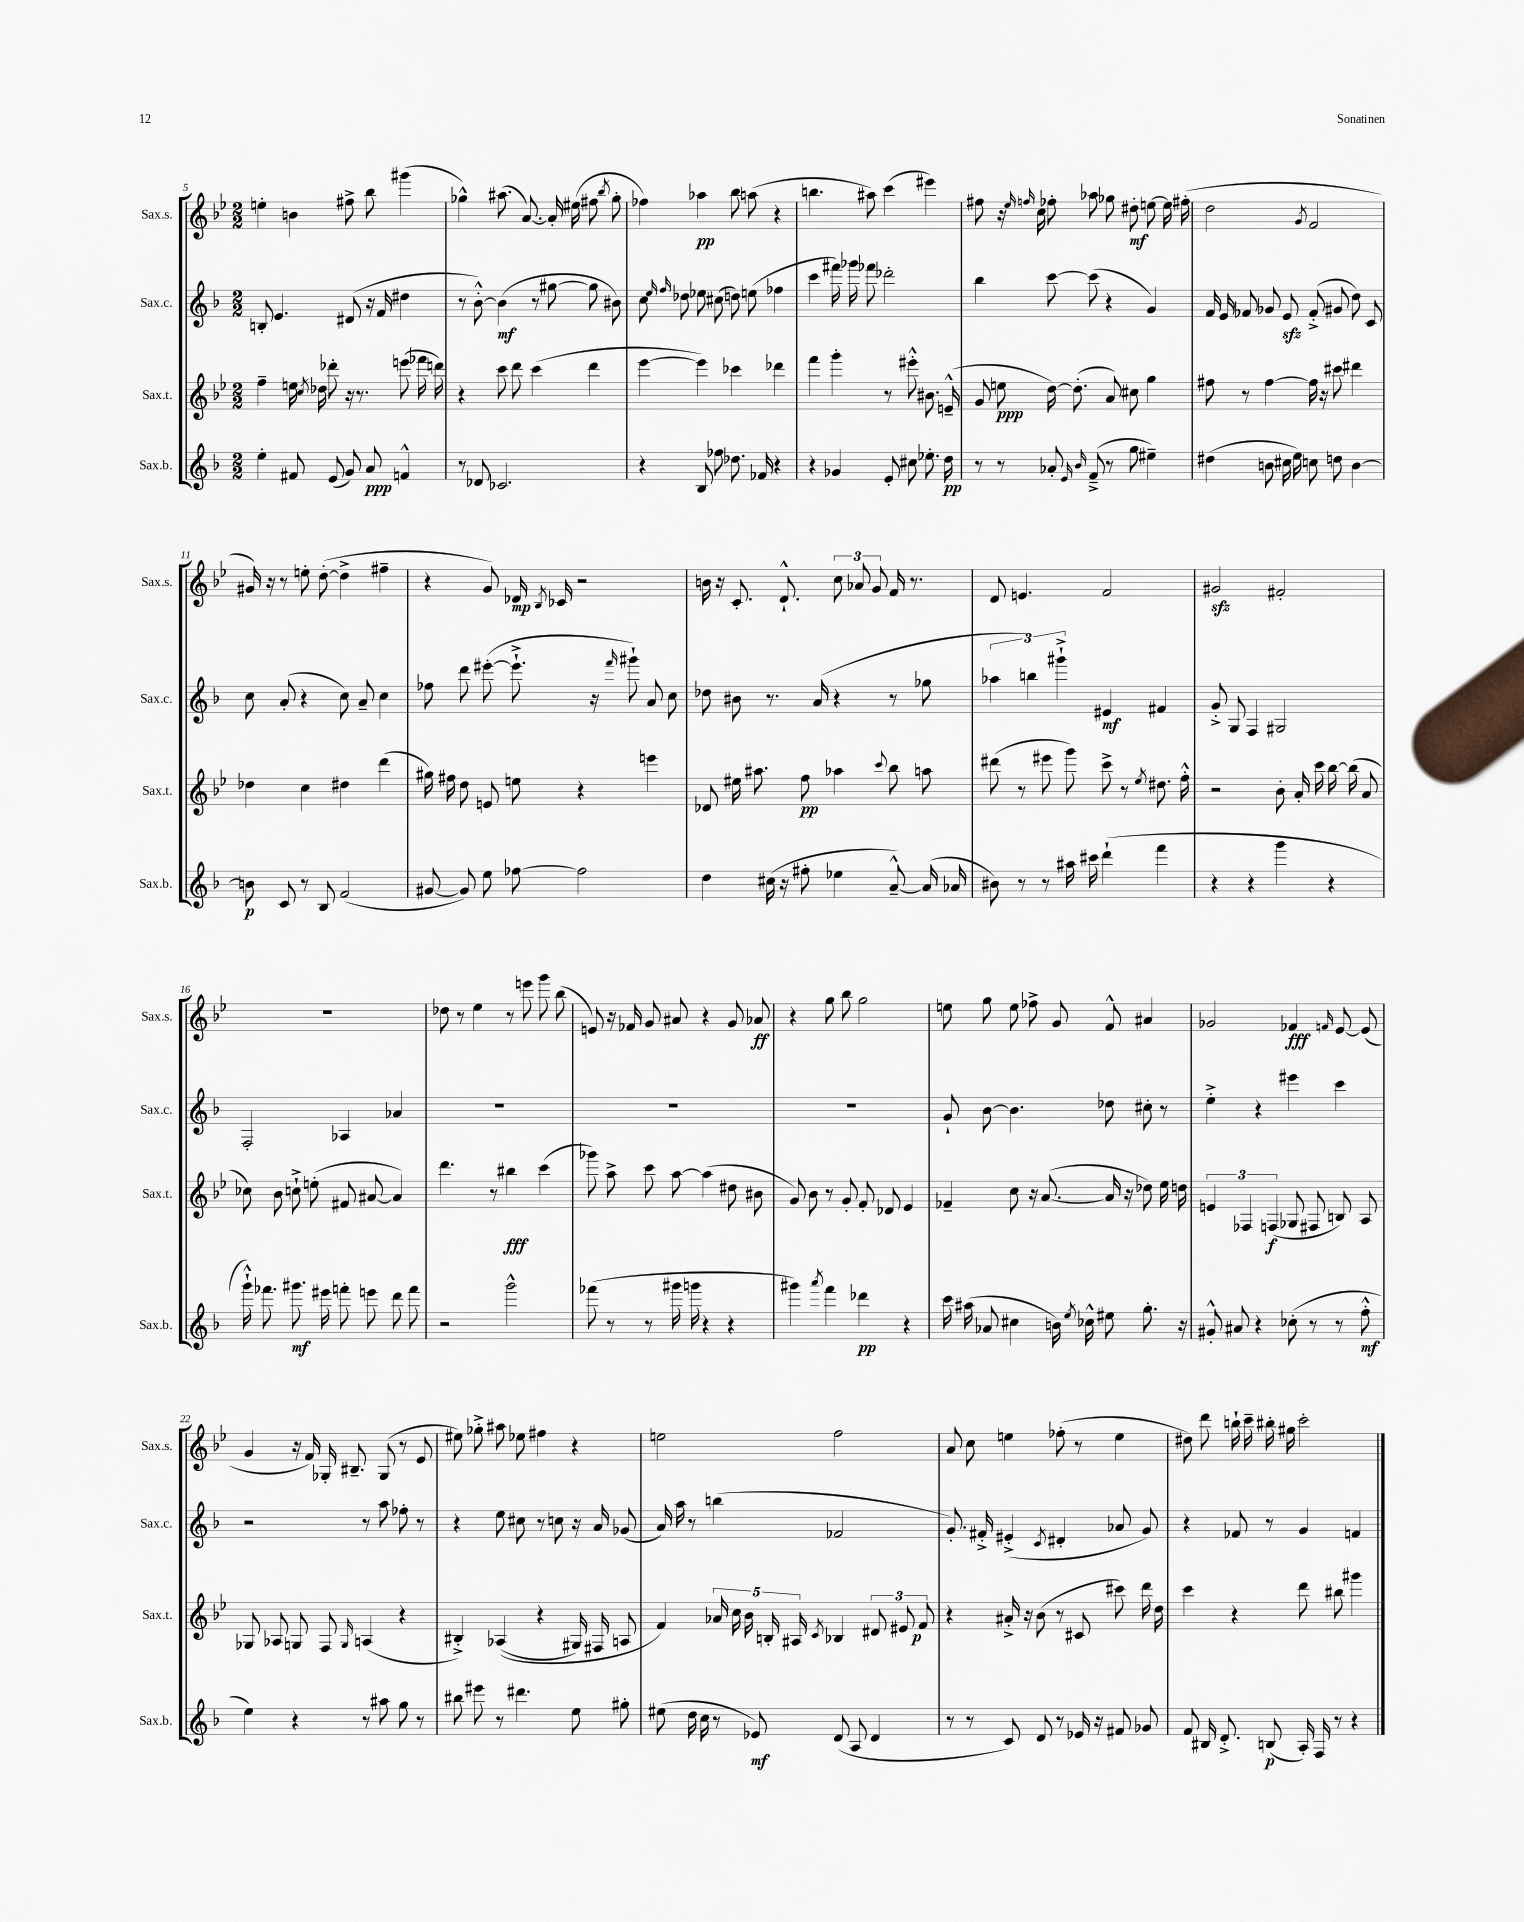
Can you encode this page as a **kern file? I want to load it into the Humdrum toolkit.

**kern	**kern	**kern	**kern
*staff4	*staff3	*staff2	*staff1
*clefG2	*clefG2	*clefG2	*clefG2
*k[b-]	*k[b-e-]	*k[b-]	*k[b-e-]
*M2/2	*M2/2	*M2/2	*M2/2
4ee'	4ff~	8B'	4ee'
.	.	4.e	.
8f#	16ee	.	4b
.	8qcc	.	.
.	16dd-	.	.
(8e	8ddd-'	.	.
8g)	16r	(8d#	8ff#^
.	8.r	.	.
8a	.	16r	8bb-
.	.	16f	.
4f^^	(8eee	4dd#	(4ggg#
.	16fff-	.	.
.	16ddd)	.	.
=	=	=	=
8r	4r	8r	4gg-^^)
8d-	.	[8b-'^^)	.
2.c-	8ccc	(4b-]	(8.aa#
.	8ddd	.	.
.	.	.	[8.a)
.	(4ccc	8r	.
.	.	[8gg#	16a']
.	.	.	(16ee#
.	4ddd	8gg#]	8ff#
.	.	.	8qbb-
.	.	8b#)	8gg-'
=	=	=	=
4r	[4eee-	8cc	4ff-)
.	.	16qqee	.
.	.	16qqff	.
.	.	8dd-	.
8B-	4eee-])	8ee-	4aa-
8ff-	.	(8cc#	.
8.dd-	4ccc-	8dd)	8bb-
.	.	(8ee	(8aa
16f-	.	.	.
4r	4ddd-	4ff-	4r
=	=	=	=
4r	4fff	4ccc	4.bb
4g-	4ggg'	16fff#)	.
.	.	16ggg-	.
.	.	8fff-	8aa#)
8e'	8r	2ddd-'	(4ccc
8cc#	8eee#'^^	.	.
8.ee-'	8.b#	.	4eee#)
16dd	(16e~^^	.	.
=	=	=	=
8r	8g	4bb-	8ff#
8r	8ee	.	16r
.	.	.	16qqee-
.	.	.	16qqff
.	.	.	16cc
8a-'	[16dd)	[8ccc	8ff-'
.	(8.dd']	.	.
16qqe	.	.	.
16qqb-	.	.	.
(8f~^	.	(8ccc]	8aa-
8r	8a)	4r	8gg-
8gg	8cc#	.	8dd#'
4ee#~)	4gg	4g)	[8ee
.	.	.	16ee]
.	.	.	(16ff#'
=	=	=	=
(4dd#	8ff#	16f	2dd
.	.	16e	.
.	8r	8f-	.
8b	[4ff#	8g-	.
16cc#	.	8e	.
16ee)	.	.	.
.	.	.	8qg
8cc	16ff#]	(8f-'^	2f
.	16r	.	.
8dd	8ccc#	8g#	.
[4b	4ddd#	8dd)	.
.	.	8c	.
=	=	=	=
8b]	4dd-	8cc	16g#)
.	.	.	16r
8c	.	(8a'	8r
8r	4cc	4r	8ee'
8B-	.	.	([8dd'
(2f	4dd#	8cc)	4dd^]
.	.	8a~	.
.	(4ddd	4cc	4ff#~
=	=	=	=
[8g#	16gg#)	8ff-	4r
.	16ff#	.	.
8g#])	8dd	8ddd	.
8ee	8e	([8eee#'	8g)
[8ff-	8ee	8.eee#`^]	16d-
.	.	.	8qB-
.	.	.	16c-
2ff-]	4r	.	2r
.	.	16r	.
.	.	16qqfff	.
.	.	8ggg#`)	.
.	4eee	8a	.
.	.	8cc	.
=	=	=	=
4dd	8d-	8dd-	16b
.	.	.	16r
.	16ee#	8b#	8.c'
.	8.aa#	.	.
(16cc#	.	8.r	.
16r	.	.	8.d`^^
8ff#'	8ff	.	.
.	.	(16a	.
4ee-	4aa-	4r	12cc
.	.	.	12a-
.	.	.	12g
.	8qqccc	.	.
[8a~^^)	8bb-	8r	16f
.	.	.	8.r
(16a]	8aa	8gg-	.
16a-	.	.	.
=	=	=	=
8b#)	(8ddd#	6aa-	8d
8r	8r	.	4.e
.	.	6bb)	.
8r	8eee#	.	.
.	.	6ggg#`^	.
16aa#	8ggg)	.	.
16ccc#	.	.	.
(4ddd`	8ccc^	4e#	2f
.	8r	.	.
.	8qee-	.	.
4fff	8.dd#	4f#	.
.	16ff'^^	.	.
=	=	=	=
4r	2r	8g'^	2g#
.	.	8G	.
4r	.	4F	.
4ggg	8b-'	2G#	2f#'
.	16a'	.	.
.	16ccc	.	.
4r	[16bb-	.	.
.	(16bb-]	.	.
.	8a	.	.
=	=	=	=
16ggg`^^)	8cc-)	2F'	1r
8.fff-	.	.	.
.	8b-	.	.
8.ggg#	8cc`^	.	.
.	(8ee'	.	.
16eee#	.	.	.
8fff'	8f#	4A-	.
8eee	[8a#	.	.
8ddd	4a#])	4a-	.
8fff	.	.	.
=	=	=	=
2r	4.ddd	1r	8dd-
.	.	.	8r
.	.	.	4ee-
.	8r	.	.
2ggg^^	4bb#	.	8r
.	.	.	8eee
.	(4ccc	.	8ggg
.	.	.	(8bb-
=	=	=	=
(8fff-	8ggg-)	1r	8e)
8r	8aa^	.	16r
.	.	.	16f-
8r	8ccc	.	8g
16ggg#	[8aa	.	8a#
16ggg	.	.	.
4r	(4aa]	.	4r
4r	8dd#	.	8g
.	8b#	.	8a-
=	=	=	=
4ggg#)	8g)	1r	4r
.	8b-	.	.
8qaaa	.	.	.
4fff	8r	.	8gg
.	8g'	.	8bb-
4ddd-	8f'	.	2gg
.	8d-	.	.
4r	4e-	.	.
=	=	=	=
16ccc	4f-~	8g`	8ee
(16aa#	.	.	.
8a-	.	[8b-	8gg
4cc#	8cc	4.b-]	8ee
.	16r	.	8ff-^
.	([8.a	.	.
16b)	.	.	8g
8qee	.	.	.
16cc-^^	.	.	.
8ee#	16a]	8dd-	8f^^
.	16r	.	.
8.gg'	8dd-)	8cc#'	4a#
.	16ee-	8r	.
16r	16dd	.	.
=	=	=	=
8g#'^^	6e	4ee'^	2g-
8a#	.	.	.
.	6F-	.	.
4r	.	4r	.
.	(6F	.	.
(8cc-'	8G-	4eee#	4f-
8r	8F#	.	.
.	.	.	16qqf
8r	8B)	4ccc	[8e-
8ff'^^	8A	.	(8e-]
=	=	=	=
4ee)	8G-	2r	4g
.	8A-	.	.
4r	8G	.	16r
.	.	.	16f)
.	8F	.	16G-'
.	.	.	8.B#~
.	16qqG	.	.
8r	(4A	8r	.
8aa#	.	8aa	(8G-
8gg	4r	8ff-'	8r
8r	.	8r	8e-
=	=	=	=
8bb#	4B#'^)	4r	8ee#)
8eee#	.	.	8gg-'^
8r	&((4A-	8ee	8aa#
4.ddd#	.	8cc#	8ee-
.	4r	8r	4ff#
.	.	8cc	.
8ee	16G#)	16r	4r
.	16F#	16a	.
8gg#'	8A	(8g-	.
=	=	=	=
(8ee#	4f&)	16a)	2ee
.	.	16aa	.
16dd	.	8r	.
16cc	.	.	.
8r	20a-	(4bb	.
.	20cc	.	.
.	20b-	.	.
8e-)	.	.	.
.	20B'	.	.
.	20A#	.	.
.	8qc	.	.
(8d	4B-	2f-	2ff
8A	.	.	.
4d	12d#	.	.
.	12e#	.	.
.	12f	.	.
=	=	=	=
8r	4r	8.g')	8a
8r	.	.	8cc
.	.	16f#'^	.
8c)	16a#'^	(4e#'^	4ee
.	16r	.	.
8d	(8b-	.	.
.	.	8qc	.
8r	8r	4d#'	(8ff-'
16e-	8c#	.	8r
16r	.	.	.
8f#	8ccc#)	8a-	4ee
8g-	16ddd	8g)	.
.	16dd	.	.
=	=	=	=
8f	4ccc	4r	8dd#)
16B#	.	.	8ddd
8.d'^	.	.	.
.	4r	8f-	16bb`
.	.	.	16ccc~
(8B	.	8r	16bb#'
.	.	.	16gg#
16A')	8ddd	4g	2ccc'
16F	.	.	.
8r	8bb#	.	.
4r	4ggg#	4f	.
==	==	==	==
*-	*-	*-	*-
